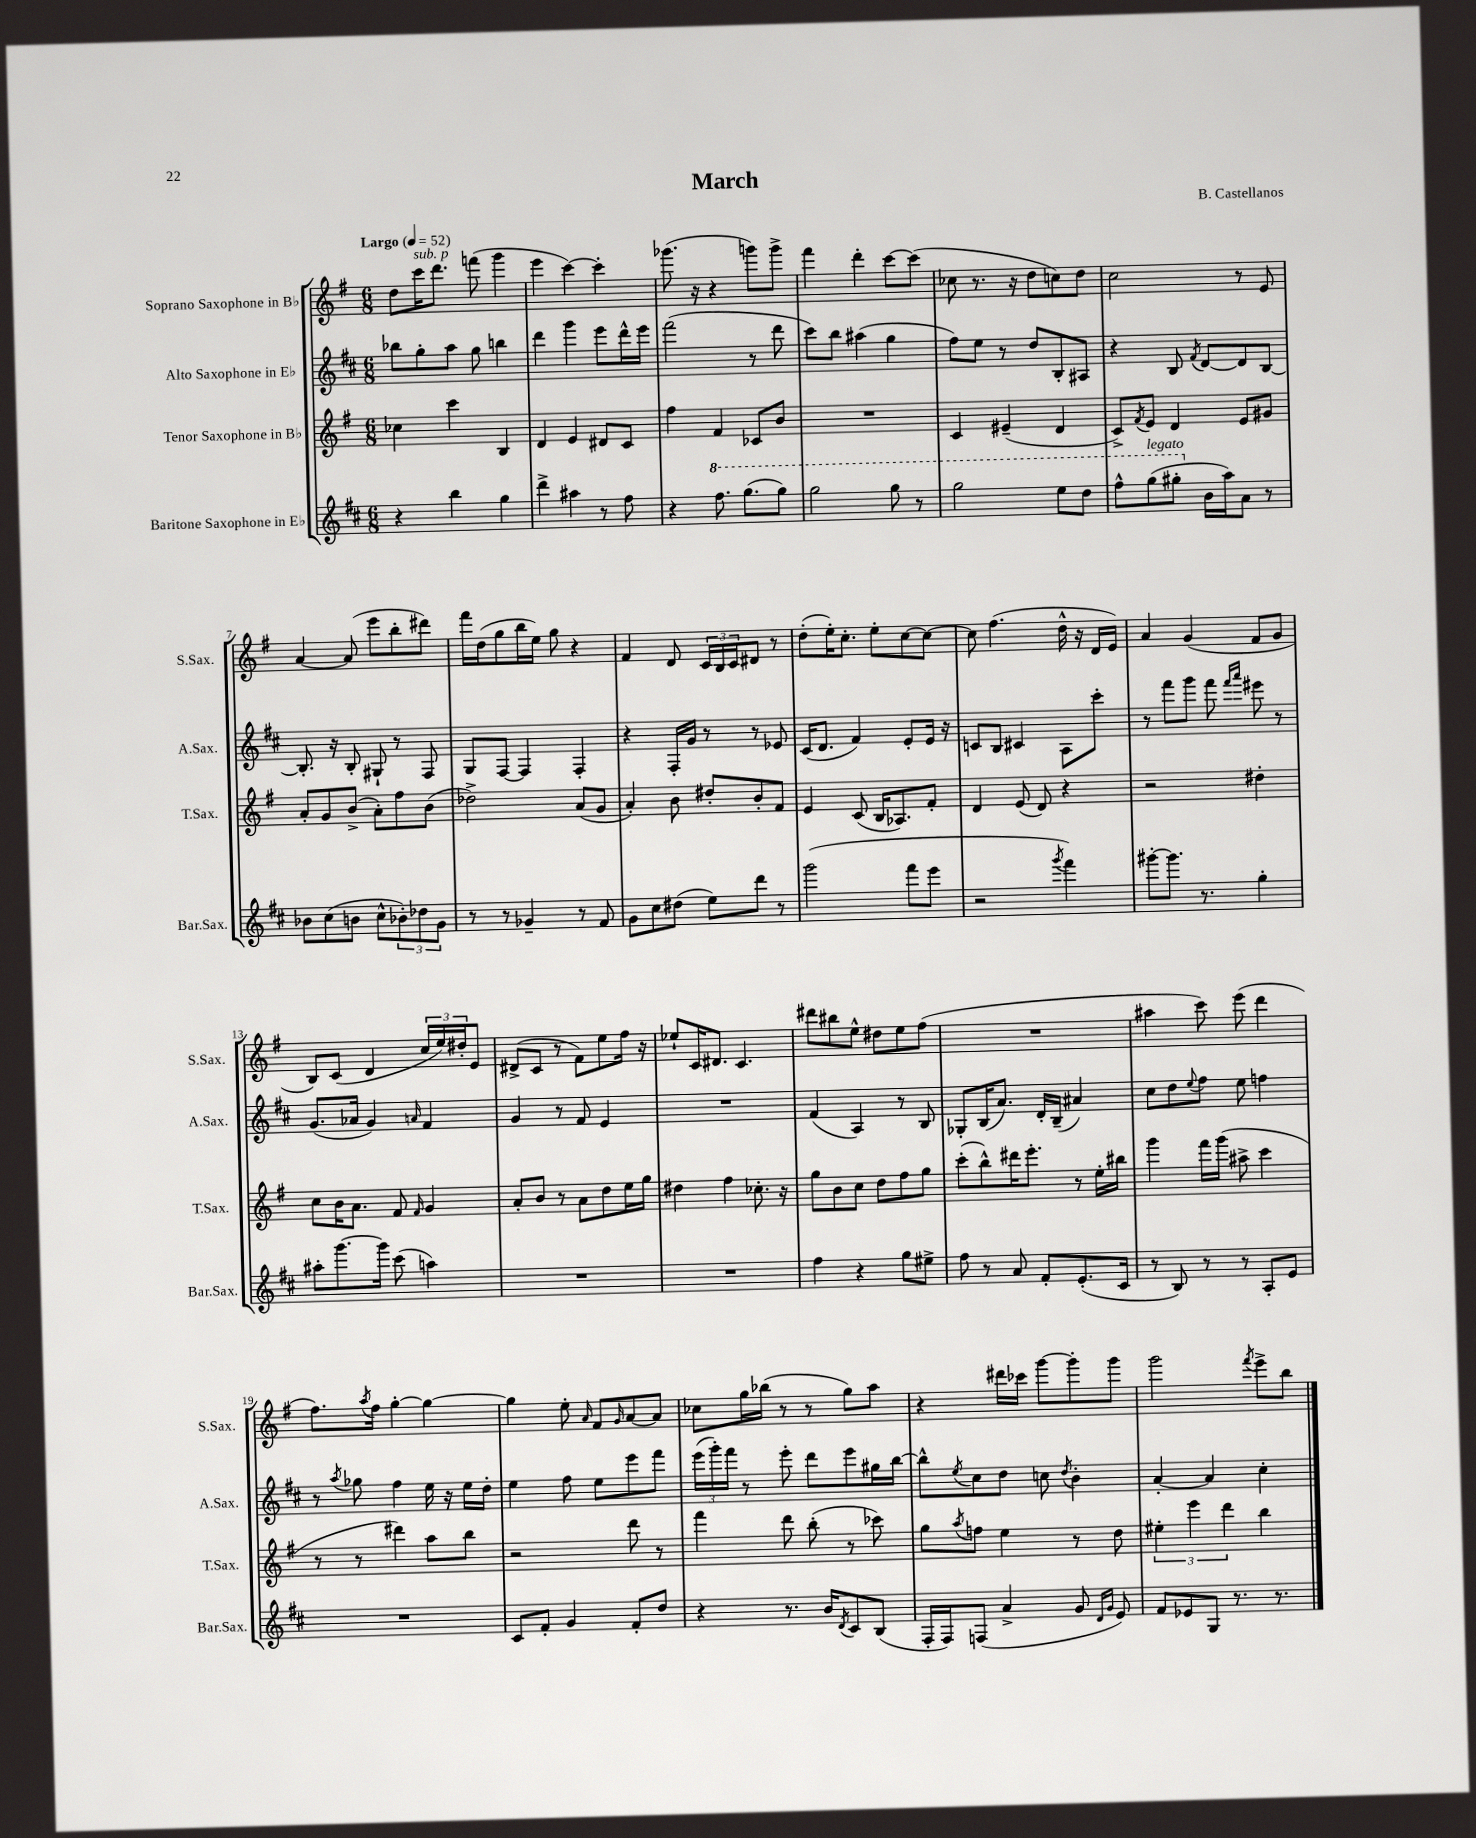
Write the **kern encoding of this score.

**kern	**kern	**kern	**kern
*staff4	*staff3	*staff2	*staff1
*clefG2	*clefG2	*clefG2	*clefG2
*k[f#c#]	*k[f#]	*k[f#c#]	*k[f#]
*M6/8	*M6/8	*M6/8	*M6/8
*MM52	*MM52	*MM52	*MM52
4r	4cc-	8bb-	8dd
.	.	8gg'	16ccc
.	.	.	8.ddd
4bb	4ccc	8aa	.
.	.	8gg	(8fff
4gg	4B	4bb	4ggg
=	=	=	=
4ddd^	4d	4ddd	4eee
4aa#	4e	4ggg	[4ccc)
8r	8d#	8eee	4ccc']
8ff#	8c	16ddd^^	.
.	.	16eee	.
=	=	=	=
4r	4ff#	(2fff#	(8.ggg-
.	.	.	16r
8.fff#	4f#	.	4r
(8.ggg	.	.	.
.	8c-	8r	8ggg)
8ggg)	8b	8ddd	8ggg^
=	=	=	=
2ggg	2.r	8ccc#)	4fff#
.	.	8bb	.
.	.	(4aa#	4ddd'
8ggg	.	4gg	[8ccc
8r	.	.	(8ccc]
=	=	=	=
2ggg	4c	8ff#)	8cc-
.	.	8ee	8.r
.	(4e#~	8r	.
.	.	.	16r
.	.	8dd	8dd
8eee	4d	8B'	8cc)
8ddd	.	8A#	8dd
=	=	=	=
8fff#^^	8c^)	4r	2cc
.	8qf#	.	.
(8ggg	8e	.	.
8ggg#'	4d	8B	.
.	.	8qf#	.
16b	.	[8d	.
16aa)	.	.	.
8a	8e	8d]	8r
8r	8g#	[8B	8e
=	=	=	=
8b-	8a'	8.B']	[4a
(8cc#	8g	.	.
.	.	16r	.
8b	(8b^	8B'	(8a]
8cc#^^	8a')	8G#`	8eee
12b-')	8ff#	8r	8bb'
12dd-	.	.	.
.	(8b	8F#	8ddd#)
12g	.	.	.
=	=	=	=
8r	2dd-^)	8G	16fff#
.	.	.	(16dd
8r	.	[8F#	8gg
4g-~	.	4F#]	16bb
.	.	.	16ee)
.	.	.	8gg
8r	(8a	4F#'	4r
8f#	8g	.	.
=	=	=	=
8g	4a')	4r	4f#
8cc#	.	.	.
(8dd#	8b	16F#'	8d
.	.	16g	.
8ee)	8dd#'	8r	24c
.	.	.	24B
.	.	.	24c
8ddd	8b'	8r	8d#
8r	8f#	8e-	8r
=	=	=	=
(2ggg	4e	(16c#	(8dd'
.	.	8.d	.
.	.	.	16ee')
.	.	.	8.cc'
.	(8c	4f#)	.
.	16B	.	8ee'
.	8.A-)	.	.
8fff#	.	8e'	[8cc
8eee	8f#'	16e	8cc_
.	.	16r	.
=	=	=	=
2r	4d	8c	8cc]
.	.	8B	(4.ff#
.	(8e	4c#	.
.	8d)	.	.
8qggg	.	.	.
4fff#)	4r	8A	16dd^^
.	.	.	16r
.	.	8ccc#'	16d
.	.	.	16e)
=	=	=	=
[8ggg#'	2r	8r	4a
8.ggg#]	.	8fff#	.
.	.	8ggg	(4g
8.r	.	.	.
.	.	8fff#	.
.	.	16qqfff#	.
.	.	16qqaaa	.
4gg'	4dd#'	8eee#	8f#
.	.	8r	8g
=	=	=	=
8aa#'	8cc	(8.g	8B)
[8.ggg	16b	.	(8c
.	8.a	16a-	.
.	.	4g)	4d
16ggg]	.	.	.
(8ccc#	8f#	.	.
.	16qqf#	16qqa	.
4aa)	4g	4f#	24cc
.	.	.	24ee)
.	.	.	24dd#'
.	.	.	8e
=	=	=	=
2.r	8a'	4g	(8d#^
.	8b	.	8c
.	8r	8r	8r
.	8a	8f#	8f#)
.	8dd	4e	8ee
.	16ee	.	16ff#
.	16gg	.	16r
=	=	=	=
2.r	4dd#	2.r	8ee-`
.	.	.	16c
.	.	.	8.d#
.	4ff#	.	.
.	.	.	4.c
.	8.cc-'	.	.
.	16r	.	.
=	=	=	=
4ff#	8gg	(4f#	8ddd#
.	8b	.	8bb#
4r	8cc	4A)	8ee^^
.	8dd	.	8dd#
8gg	8ff#	8r	8ee
8ee#^	8gg	8B	(8ff#
=	=	=	=
8ff#	(8ccc'	8G-'	2.r
8r	8bb^^)	(16B	.
.	.	8.a)	.
8a	16ddd#	.	.
.	8.eee'	.	.
8f#'	.	16d'	.
.	.	(16B~	.
(8.e'	8r	4a#)	.
.	16ee'	.	.
16c#	16bb#	.	.
=	=	=	=
8r	4ggg	8cc#	4aa#
8B)	.	8dd	.
.	.	8qqee	.
8r	16fff#	8ff#	8ccc)
.	(16ggg	.	.
8r	8aa#^	8ee	(8eee
8A'	4ccc	4ff	4ddd
8e	.	.	.
=	=	=	=
2.r	8r	8r	8.ff#)
.	.	8qaa	.
.	8r	8gg-	.
.	.	.	8qaa
.	.	.	16ff#
.	4ddd#)	4ff#	[4gg'
.	8aa	16ee	4gg_
.	.	16r	.
.	8bb	16ee	.
.	.	16dd'	.
=	=	=	=
8c#	2r	4ee	4gg]
8f#'	.	.	.
4g	.	8ff#	8ee'
.	.	.	16qqa
.	.	8ee	8f#
.	.	.	16qqg
8f#'	8ddd	8eee	[8a
8dd	8r	8fff#	8a]
=	=	=	=
4r	4fff#	(24eee	8cc-
.	.	24ggg')	.
.	.	24fff#	.
.	.	8r	16gg
.	.	.	(16bb-
8.r	8ddd	8eee'	8r
.	(8bb'	8ddd	8r
16b	.	.	.
8qd	.	.	.
8c#	8r	8eee	8gg)
(8B	8ccc-)	16gg#	8aa
.	.	[16bb	.
=	=	=	=
16F#'	8gg	8bb^^]	4r
16F#)	.	.	.
.	8qaa	8qee	.
(8F	8ff	8cc#	.
4a^	4ee	8dd	16ddd#
.	.	.	16ccc-
.	.	8cc	[8ggg
.	.	8qdd	.
8g	8r	4b'	8ggg']
16qqd	.	.	.
16qqg	.	.	.
8e)	8dd	.	8ggg
=	=	=	=
8f#	6ee#'	[4a'	2ggg
8e-	.	.	.
.	6eee	.	.
8G	.	4a]	.
.	6ddd	.	.
8.r	.	.	.
.	.	.	8qfff#
.	4bb	4cc#'	8eee^
8.r	.	.	.
.	.	.	8bb
==	==	==	==
*-	*-	*-	*-
